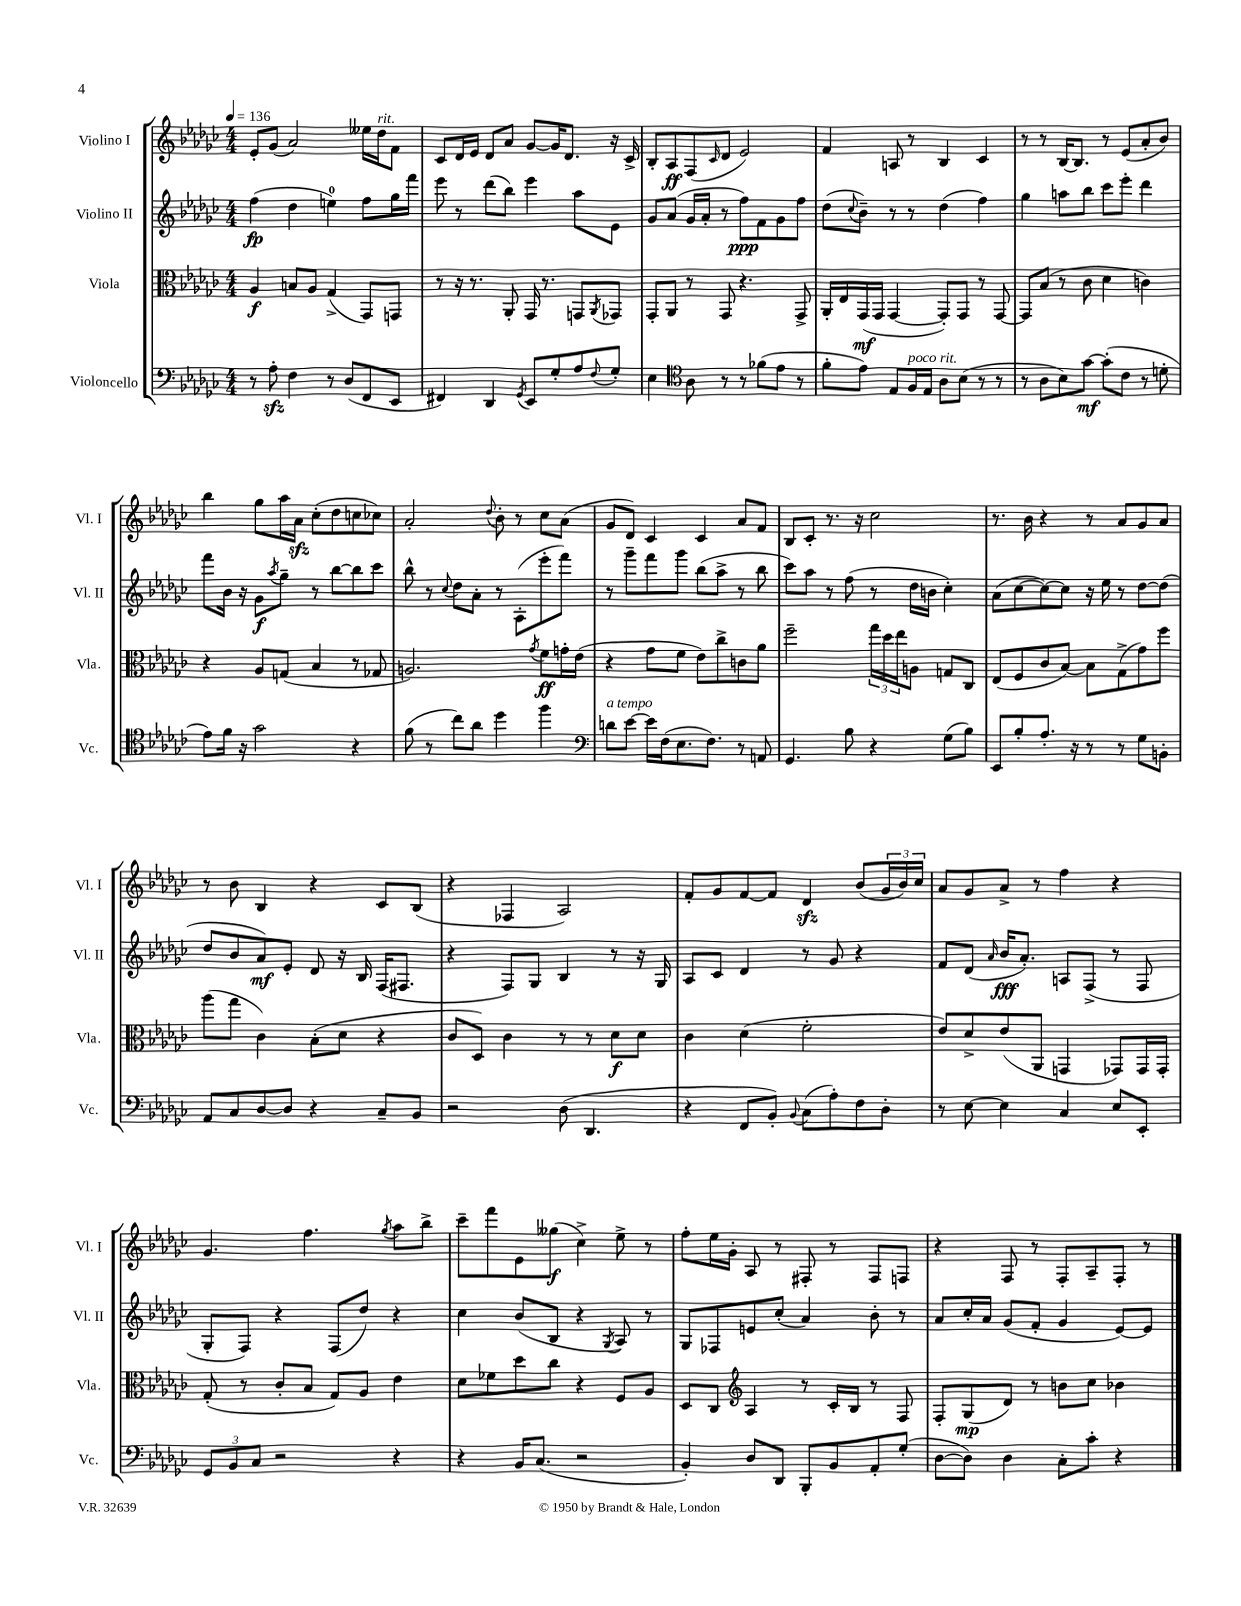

**kern	**dynam	**kern	**dynam	**kern	**dynam	**kern	**dynam
*part4	*part4	*part3	*part3	*part2	*part2	*part1	*part1
*staff4	*staff4	*staff3	*staff3	*staff2	*staff2	*staff1	*staff1
*I"Violoncello	*	*I"Viola	*	*I"Violino II	*	*I"Violino I	*
*I'Vc.	*	*I'Vla.	*	*I'Vl. II	*	*I'Vl. I	*
*clefF4	*	*clefC3	*	*clefG2	*	*clefG2	*
*k[b-e-a-d-g-c-]	*	*k[b-e-a-d-g-c-]	*	*k[b-e-a-d-g-c-]	*	*k[b-e-a-d-g-c-]	*
*M4/4	*	*M4/4	*	*M4/4	*	*M4/4	*
*MM136	*	*MM136	*	*MM136	*	*MM136	*
=1	=1	=1	=1	=1	=1	=1	=1
8r	.	4A-/	f	(4ff\	fp	8e-'/L	.
8A-zz'\	.	.	.	.	.	(8g-/J	.
4F\	.	8Bn/L	.	4dd-\	.	2a-/)	.
.	.	8A-/J	.	.	.	.	.
8r	.	(4G-^/	.	4een\)	.	.	.
(8D-/L	.	.	.	.	.	.	.
8FF/	.	8GG-/L)	.	8ff\L	.	16ee--X\LL	.
!	!	!	!	!	!	!LO:TX:a:i:t=rit.	!
.	.	.	.	.	.	16dd-\J	.
8EE-/J	.	8GGn/J	.	16gg-\L	.	8f\J	.
.	.	.	.	16fff\JJ	.	.	.
=2	=2	=2	=2	=2	=2	=2	=2
4FF#X/)	.	8r	.	8eee-\	.	8c-/L	.
.	.	16r	.	8r	.	16d-/L	.
.	.	8.r	.	.	.	16e-/JJ	.
4DD-/	.	.	.	(8ddd-\L	.	8d-/L	.
.	.	8AA-'/	.	8bb-\J)	.	8a-/J	.
8qGG-/	.	.	.	.	.	.	.
8EE-/L	.	16GG-/	.	4eee-\	.	[8g-/L	.
.	.	8.r	.	.	.	.	.
8G-'/	.	.	.	.	.	16g-/K]	.
.	.	.	.	.	.	8.d-/J	.
8A-/	.	8GGn/L	.	8aa-\L	.	.	.
8qqF/	.	8qAA-/	.	.	.	.	.
8G-'/J	.	8GG-X/J	.	8e-\J	.	16r	.
.	.	.	.	.	.	16c-^/	.
=3	=3	=3	=3	=3	=3	=3	=3
4E-\	.	8GG-'/L	.	8g-/L	.	8B-'/L	.
.	.	8AA-/J	.	(8a-/J	.	8A-/	ff
*clefC4	*	*	*	*	*	*	*
8A-\	.	8r	.	16g-/LL	.	(8F/	.
.	.	.	.	16a-'/JJ	.	.	.
.	.	.	.	.	.	16qqc-/	.
8r	.	8GG-/	.	8r	.	8d-/J	.
8r	.	4.r	.	8ff\L)	ppp	2e-/)	.
(8f-X\L	.	.	.	8f\	.	.	.
8e-\J	.	.	.	8g-\	.	.	.
8r	.	8GG-^/	.	8ff\J	.	.	.
=4	=4	=4	=4	=4	=4	=4	=4
8f'\L	.	16AA-'/LL	.	(8dd-\L	.	4f/	.
.	.	16E-/	.	.	.	.	.
.	.	.	.	8qqcc-/	.	.	.
8e-\J)	.	(16GG-/	mf	8b-~\J)	.	.	.
.	.	16GG-/JJ	.	.	.	.	.
8E-/L	.	[4GG-/	.	8r	.	8An/	.
!LO:TX:a:i:t=poco rit.	!	!	!	!	!	!	!
16F/L	.	.	.	8r	.	8r	.
16E-/JJ	.	.	.	.	.	.	.
8A-\L	.	8GG-'/L])	.	(4dd-\	.	4B-/	.
(8B-\J	.	8GG-/J	.	.	.	.	.
8r	.	8r	.	4ff\)	.	4c-/	.
8r	.	[8GG-/	.	.	.	.	.
=5	=5	=5	=5	=5	=5	=5	=5
8r	.	8GG-/L]	.	4gg-\	.	8r	.
8A-\L	.	(8B-/J	.	.	.	8r	.
8B-\)	.	8r	.	8aan\L	.	[16B-/KL	.
.	.	.	.	.	.	8.B-/J]	.
[8g-\J	mf	8c-\	.	8bb-\J	.	.	.
(8g-'\L]	.	4d-\	.	8ccc-\L	.	8r	.
8c-\J	.	.	.	8eee-'\J	.	(8e-/L	.
8r	.	4cn\)	.	4ddd-\	.	8a-'/	.
8dn'\	.	.	.	.	.	8b-/J)	.
!!LO:LB:g=z
=6	=6	=6	=6	=6	=6	=6	=6
8e-\L)	.	4r	.	8fff\L	.	4bb-\	.
16f\Jk	.	.	.	16b-\Jk	.	.	.
16r	.	.	.	16r	.	.	.
2g-\	.	8A-/L	.	8g-\L	f	8gg-\L	.
.	.	.	.	8qaa-/	.	.	.
.	.	(8Gn/J	.	8gg-~\J	.	16aa-\L	.
.	.	.	.	.	.	16a-zz\JJ	.
.	.	4B-/	.	8r	.	(8cc-'\L	.
.	.	.	.	[8bb-\L	.	8dd-\	.
4r	.	8r	.	8bb-\]	.	8ccn\	.
.	.	8G-X/	.	8ccc-\J	.	8cc-X\J)	.
=7	=7	=7	=7	=7	=7	=7	=7
(8f\	.	2.An/)	.	8bb-^^\	.	2a-'/	.
8r	.	.	.	8r	.	.	.
.	.	.	.	8qqcc-/	.	.	.
8cc-\L)	.	.	.	8dd-\L	.	.	.
8a-\J	.	.	.	8a-'\J	.	.	.
.	.	.	.	.	.	8qqdd-/	.
4dd-\	.	.	.	8r	.	8b-'\	.
.	.	.	.	(8A-'\L	.	8r	.
.	.	8qg-/	.	.	.	.	.
4ff\	.	8f\L	ff	8eee-'\	.	8cc-\L	.
.	.	16gn'\L	.	8fff\J)	.	(8a-\J	.
.	.	(16e-\JJ	.	.	.	.	.
=8	=8	=8	=8	=8	=8	=8	=8
*clefF4	*	*	*	*	*	*	*
!LO:TX:a:i:t=a tempo	!	!	!	!	!	!	!
8dn\L	.	4r	.	8r	.	8g-/L	.
[8e-\J	.	.	.	8ggg-~\L	.	8d-/J)	.
16e-\LL]	.	8g-\L	.	8fff\	.	4c-/	.
(16F\J	.	.	.	.	.	.	.
8.E-\	.	8f\J	.	8ggg-\J	.	.	.
.	.	8e-\L)	.	(8bb-\L	.	4c-/	.
8.F\J)	.	.	.	.	.	.	.
.	.	8cc-^\	.	8aa-^\J	.	.	.
8r	.	8cn\	.	8r	.	8a-/L	.
8AAn/	.	8a-\J	.	8bb-\	.	8f/J	.
=9	=9	=9	=9	=9	=9	=9	=9
4.GG-/	.	2ff~\	.	8ccc-\L)	.	8B-/L	.
.	.	.	.	8aa-\J	.	8c-'/J	.
.	.	.	.	8r	.	8.r	.
8B-\	.	.	.	(8ff\	.	.	.
.	.	.	.	.	.	16r	.
4r	.	24gg-\LL	.	8r	.	2cc-\	.
.	.	24dd-\	.	.	.	.	.
.	.	24ee-\J	.	.	.	.	.
.	.	8An\J	.	16dd-\LL	.	.	.
.	.	.	.	16bn\JJ	.	.	.
(8G-\L	.	8Gn/L	.	4cc-'\)	.	.	.
8B-\J)	.	8C-/J	.	.	.	.	.
=10	=10	=10	=10	=10	=10	=10	=10
8EE-/L	.	(8E-/L	.	(8a-\L	.	8.r	.
8B-'/	.	8F/	.	[8cc-\	.	.	.
.	.	.	.	.	.	16b-\	.
8.A-'/J	.	8c-/	.	8cc-\_)	.	4r	.
.	.	[8B-/J)	.	8cc-\J]	.	.	.
16r	.	.	.	.	.	.	.
8r	.	8B-\L]	.	16r	.	8r	.
.	.	.	.	16ee-\	.	.	.
8r	.	(8G-^\	.	8r	.	8a-/L	.
8G-\L	.	8g-\)	.	[8dd-\L	.	8g-/	.
8BBn'\J	.	8ff\J	.	(8dd-\J]	.	8a-/J	.
!!LO:LB:g=z
=11	=11	=11	=11	=11	=11	=11	=11
8AA-/L	.	(8aa-\L	.	8dd-/L	.	8r	.
8C-/	.	8gg-\J	.	8b-/	.	8b-\	.
[8D-/	.	4c-\)	.	8a-/)	mf	4B-/	.
8D-/J]	.	.	.	8e-'/J	.	.	.
4r	.	(8B-'\L	.	8d-/	.	4r	.
.	.	8d-\J	.	16r	.	.	.
.	.	.	.	16B-/	.	.	.
8C-~/L	.	4r	.	(16F/KL	.	8c-/L	.
.	.	.	.	8.F#X/J	.	.	.
8BB-/J	.	.	.	.	.	(8B-/J	.
=12	=12	=12	=12	=12	=12	=12	=12
2r	.	8c-/L	.	4r	.	4r	.
.	.	8D-/J)	.	.	.	.	.
.	.	4c-\	.	8F/L)	.	4F-X/	.
.	.	.	.	8G-/J	.	.	.
(8D-\	.	8r	.	4B-/	.	2A-/)	.
4.DD-/	.	8r	.	.	.	.	.
.	.	8d-\L	f	8r	.	.	.
.	.	8d-\J	.	16r	.	.	.
.	.	.	.	16G-/	.	.	.
=13	=13	=13	=13	=13	=13	=13	=13
4r	.	4c-\	.	8A-/L	.	8f'/L	.
.	.	.	.	8c-/J	.	8g-/	.
8FF/L	.	(4d-\	.	4d-/	.	[8f/	.
8BB-'/J)	.	.	.	.	.	8f/J]	.
8qqBB-/	.	.	.	.	.	.	.
(8C-\L	.	2f'\	.	8r	.	4d-zz/	.
8A-'\)	.	.	.	8g-/	.	.	.
8F\	.	.	.	4r	.	(8b-/L	.
8D-'\J	.	.	.	.	.	24g-/L	.
.	.	.	.	.	.	24b-/)	.
.	.	.	.	.	.	24cc-/JJ	.
=14	=14	=14	=14	=14	=14	=14	=14
8r	.	8e-/L)	.	8f/L	.	8a-/L	.
[8E-\	.	8d-^/	.	(8d-/J	.	8g-/	.
.	.	.	.	16qqa-/	.	.	.
4E-\]	.	(8e-/	.	16b-/KL	fff	8a-^/J	.
.	.	.	.	8.a-'/J)	.	.	.
.	.	8AA-/J	.	.	.	8r	.
4C-/	.	4GGn/	.	8An/L	.	4ff\	.
.	.	.	.	(8F^/J	.	.	.
8E-/L	.	8GG-X/L)	.	8r	.	4r	.
8EE-'/J	.	16GG-/L	.	8F/	.	.	.
.	.	16GG-'/JJ	.	.	.	.	.
!!LO:LB:g=z
=15	=15	=15	=15	=15	=15	=15	=15
12GG-/L	.	(8G-'/	.	8G-'/L	.	4.g-/	.
12BB-/	.	.	.	.	.	.	.
.	.	8r	.	8F/J)	.	.	.
12C-/J	.	.	.	.	.	.	.
2r	.	8c-'/L	.	4r	.	.	.
.	.	8B-/J	.	.	.	4.ff\	.
.	.	8G-/L)	.	(8F/L	.	.	.
.	.	8A-/J	.	8dd-/J)	.	.	.
.	.	.	.	.	.	8qgg-/	.
4r	.	4e-\	.	4r	.	8aa-\L	.
.	.	.	.	.	.	8bb-^\J	.
=16	=16	=16	=16	=16	=16	=16	=16
4r	.	8d-\L	.	4cc-\	.	8ccc-~\L	.
.	.	8f-X\	.	.	.	8fff\	.
16BB-/KL	.	8dd-\	.	(8b-/L	.	8e-\	.
(8.C-/J	.	.	.	.	.	.	.
.	.	8cc-\J	.	8B-/J	.	(8gg--X\J	f
2r	.	4r	.	4r	.	4cc-^\)	.
.	.	.	.	8qG-/	.	.	.
.	.	8F/L	.	8A-/)	.	8ee-^\	.
.	.	8A-/J	.	8r	.	8r	.
=17	=17	=17	=17	=17	=17	=17	=17
4BB-'/)	.	8D-/L	.	8G-/L	.	8ff'\L	.
.	.	8C-/J	.	8F-X/	.	16ee-\L	.
.	.	.	.	.	.	16g-'\JJ	.
*	*	*clefG2	*	*	*	*	*
8D-/L	.	4A-/	.	8en/	.	8A-/	.
8DD-/J	.	.	.	(8cc-'/J	.	8r	.
8BBB-'/L	.	8r	.	4a-/)	.	8F#X'/	.
8BB-/	.	16c-'/LL	.	.	.	8r	.
.	.	16B-/JJ	.	.	.	.	.
8AA-'/	.	8r	.	8b-'\	.	8F#/L	.
(8G-'/J	.	8F/	.	8r	.	8Fn/J	.
=18	=18	=18	=18	=18	=18	=18	=18
[8D-\L	.	8F'/L	.	8a-/L	.	4r	.
8D-\J])	.	(8G-/	mp	16cc-'/L	.	.	.
.	.	.	.	16a-/JJ	.	.	.
4D-\	.	8d-/J)	.	(8g-/L	.	8F/	.
.	.	8r	.	8f'/J	.	8r	.
8C-'\L	.	8bn\L	.	4g-/	.	8F'/L	.
8c-'\J	.	8cc-\J	.	.	.	8A-~/	.
4r	.	4b-X\	.	[8e-/L)	.	8F'/J	.
.	.	.	.	8e-/J]	.	8r	.
==	==	==	==	==	==	==	==
*-	*-	*-	*-	*-	*-	*-	*-
